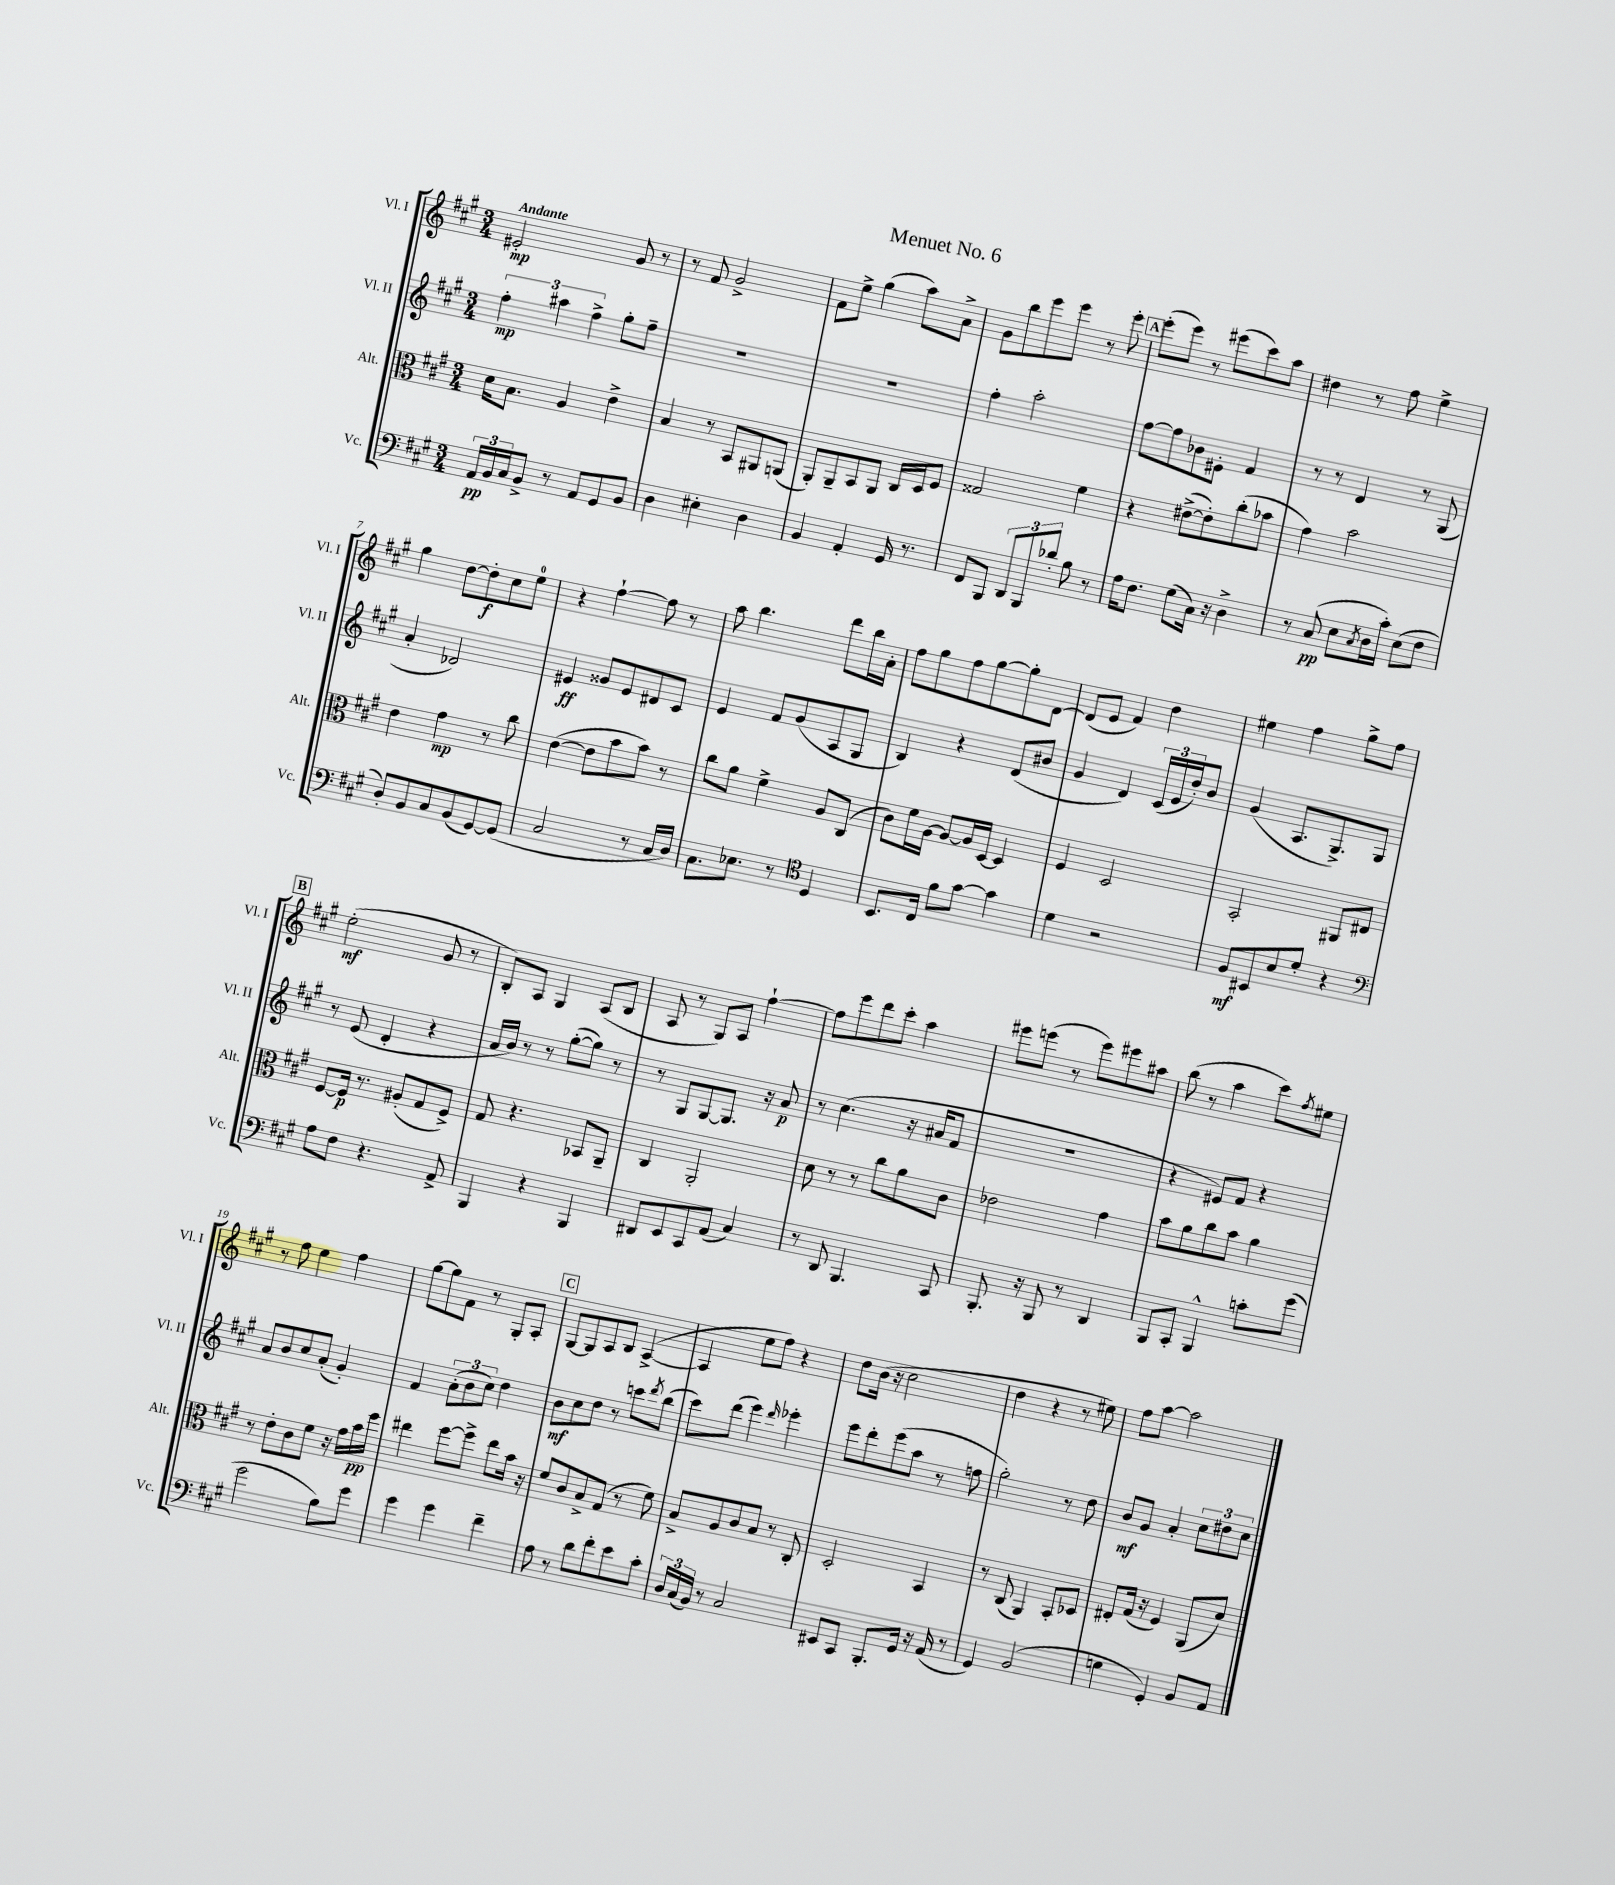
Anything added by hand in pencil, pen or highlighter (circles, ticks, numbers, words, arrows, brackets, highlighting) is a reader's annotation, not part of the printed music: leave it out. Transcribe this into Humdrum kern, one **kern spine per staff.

**kern	**kern	**kern	**kern
*staff4	*staff3	*staff2	*staff1
*clefF4	*clefC3	*clefG2	*clefG2
*k[f#c#g#]	*k[f#c#g#]	*k[f#c#g#]	*k[f#c#g#]
*M3/4	*M3/4	*M3/4	*M3/4
24AA	16d	6ff#'	2e#'
24BB	.	.	.
.	8.B	.	.
24C#	.	.	.
8BB^	.	.	.
.	.	6aa#	.
8r	4A	.	.
.	.	6ff#^	.
8AA	.	.	.
8GG#	4e^	8gg#'	8g#
8BB	.	8ff#~	8r
=	=	=	=
4D	4B	2.r	8r
.	.	.	8f#
4E#'	8r	.	2g#^
.	8BB	.	.
4D	8AA#	.	.
.	(8AA	.	.
=	=	=	=
4BB	8AA')	2.r	8f#
.	8AA~	.	8ee^
4AA'	8BB	.	(4gg#
.	8AA	.	.
16GG#	16C#	.	8aa)
8.r	16D	.	.
.	8F#	.	8a^
=	=	=	=
8FF#	2G##	4ff#'	8g#
8BBB	.	.	8bb
12DD	.	2aa'	8eee
12BBB	.	.	.
.	.	.	8eee
12d-'	.	.	.
8B	4f#	.	8r
8r	.	.	8eee'
=	=	=	=
16A	4r	[8ff#	(8eee'
8.F#	.	.	.
.	.	8ff#]	8eee)
(8G#	([8e#^	8b-	8r
16C#)	8e#'])	8e#'	(8eee#
16r	.	.	.
4D^	(8cc#'	4f#	8ccc#)
.	8b-	.	8aa
=	=	=	=
8r	4g#)	8r	4dd#
(8C#	.	8r	.
8E	2b	4d	8r
8qC#	.	.	.
16D	.	.	8ff#
16c#')	.	.	.
(8E	.	8r	4ee^
8F#	.	(8G#	.
=	=	=	=
8D')	4e	4a'	4gg#
8BB	.	.	.
8C#	4g#	2d-)	[8dd
(8BB	.	.	8dd']
[8GG#)	8r	.	8cc#
(8GG#]	8cc#	.	8ee
=	=	=	=
2C#	([4e	4e#	4r
.	8e]	8g##	[4ff#`
.	8b	8e#	.
8r	8b)	8d#	8ff#]
16C#	8r	8c#	8r
16D)	.	.	.
=	=	=	=
8.C#	8cc#	4e	8aa
.	8a	.	4.bb
8.E-	.	.	.
.	4f#^	8f#	.
8r	.	(8g#	.
*clefC4	*	*	*
4D	8A	8A	8ddd
.	(8C#	8G#	16bb
.	.	.	16a'
=	=	=	=
8.BB	8c#)	4B)	8ff#
.	16f#	.	8gg#
16C#	[16A	.	.
8f#	8A_	4r	8ff#
[8g#	16A]	.	[8gg#
.	[16D	.	.
4g#]	4D]	(8d	8gg#']
.	.	8b#	[8d
=	=	=	=
4d	4F#	4g#	(8d]
.	.	.	8e
2r	2D	4d)	4f#)
.	.	(24c#	4dd
.	.	24e	.
.	.	24dd')	.
.	.	8b	.
=	=	=	=
8F#	2BB'	(4g#	4ee#
8BB#	.	.	.
8B	.	8.A	4ff#
8d'	.	.	.
.	.	8.G#^)	.
4r	8AA#	.	8gg#^
.	8E#	8G#	8ff#
=	=	=	=
*clefF4	*	*	*
8A	[8F#	8r	(2ee'
8F#	16F#]	(8e	.
.	8.r	.	.
4.r	.	4d'	.
.	(8A#'	.	.
.	8G#	4r	8g#
8AA^	8F#^)	.	8r
=	=	=	=
4BBB	8G#	16a	8B')
.	.	16b)	.
.	4.r	8r	8A
4r	.	8r	4G#
.	.	([8gg#'	.
4BBB	8BB-	8gg#])	(8A
.	8AA~	8r	8B
=	=	=	=
8DD#	4C#	8r	8A
8EE	.	8G#	8r
8CC#	2AA'	[8G#	8G#)
(8AA	.	8.G#]	8A
4C#)	.	.	[4ff#`
.	.	16r	.
.	.	8a	.
=	=	=	=
8r	8d	8r	8ff#]
8DD	8r	(4.cc#	8eee
4.BBB	8r	.	8ddd
.	8cc#	.	8ccc#'
.	8a	16r	4aa
.	.	16a#	.
8CC#	8c#	8f#	.
=	=	=	=
8.BBB'	2e-	2.r	8eee#
.	.	.	(8eee
16r	.	.	.
8BBB	.	.	8r
8r	.	.	8eee)
4DD	4g#	.	8eee#
.	.	.	8aa#
=	=	=	=
8BBB	8b	4r	(8bb
8CC#'	8a	.	8r
4BBB^^	8cc#	8e#)	4aa
.	8b	8f#	.
8c'	4a	4r	8ccc#)
.	.	.	8qff#
(8g#	.	.	8ee#
=	=	=	=
2g#	8r	8a	8r
.	8e'	8b	8ff#
.	8c#	8cc#	4ee
.	8f#	(8a'	.
8B)	16r	4g#')	4ff#
.	16g#	.	.
8g#	16b	.	.
.	16ff#	.	.
=	=	=	=
4g#	4ee#	4f#	[8gg#
.	.	.	8gg#]
4g#	[8ff#	(12a'	8f#
.	.	12b	.
.	8ff#^]	.	8r
.	.	12cc#)	.
4f#~	8ee#	4dd	8G#'
.	16b	.	8A'
.	16r	.	.
=	=	=	=
8A	8f#	8b	[8G#
8r	8c#	8cc#	8G#]
8d	8B^	8dd	8A
8f#'	(8G#	8r	8B
8e	8r	8ccc	([4A^
.	.	8qddd	.
8c#'	8f#)	(8bb	.
=	=	=	=
24D	8B^	8ccc#)	4A]
(24C#	.	.	.
24BB)	.	.	.
8r	8A	(8ddd	.
2C#	8c#	4eee)	8ee
.	8B	.	8ff#)
.	.	16qqddd	.
.	8r	4eee-'	4r
.	8C#'	.	.
=	=	=	=
8EE#	2D'	8eee	8dd
8CC#	.	8ddd'	(16b
.	.	.	16r
8.BBB'	.	(8eee	2cc#
.	.	8aa	.
16GG#	.	.	.
16r	4BB	8r	.
(16AA	.	.	.
8r	.	8ff	.
=	=	=	=
4GG#)	8r	2gg#')	4dd
.	(8C#	.	.
(2BB	4AA)	.	4r
.	8BB'	8r	8r
.	8D-	8dd	8ee#)
=	=	=	=
4G	8E#'	8b	8ff#
.	(16G#	8g#	[8aa
.	16r	.	.
4GG#')	4F#)	4a'	2aa]
8BB	(8AA	12cc#	.
.	.	12dd#	.
8AA	8d)	.	.
.	.	12cc#	.
==	==	==	==
*-	*-	*-	*-
